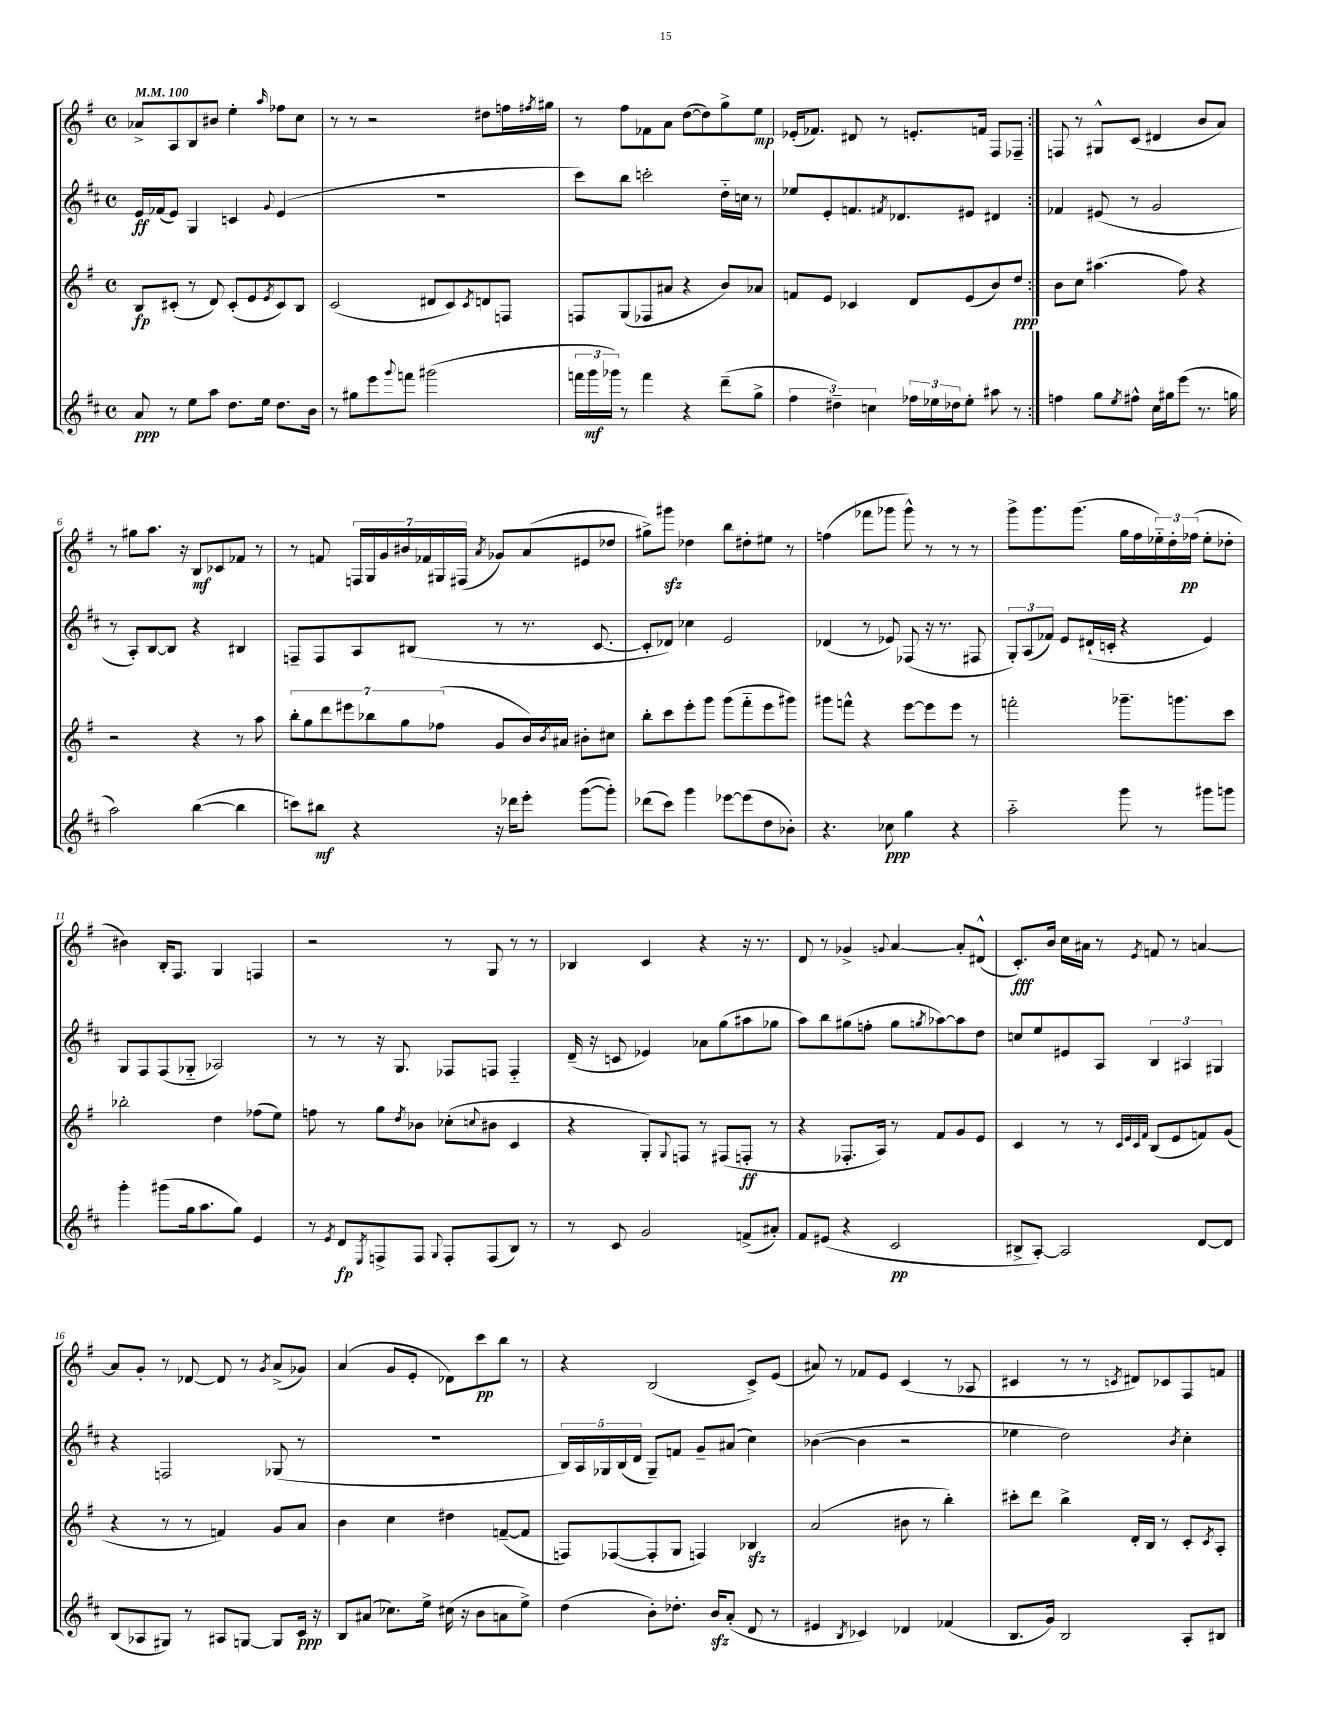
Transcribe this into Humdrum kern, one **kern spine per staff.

**kern	**kern	**kern	**kern
*staff4	*staff3	*staff2	*staff1
*clefG2	*clefG2	*clefG2	*clefG2
*k[f#c#]	*k[f#]	*k[f#c#]	*k[f#]
*M4/4	*M4/4	*M4/4	*M4/4
*met(c)	*met(c)	*met(c)	*met(c)
*MM100	*MM100	*MM100	*MM100
8a/	8B/L	16e/LL	8a-^/L
.	.	(16f-/J	.
8r	(8c#'/J	8e/J)	8A/
8ee\L	8r	4G/	8B/
8aa\J	8d/)	.	8b#/J
8.dd\L	(8c#'/L	4c/	4ee'\
.	8e/	.	.
16ee\Jk	.	.	.
.	8qe/	8qqg/	16qqaa/
8.dd\L	8c#/)	(4e/	8ff-\L
.	8B/J	.	8cc\J
16b\Jk	.	.	.
=	=	=	=
8r	(2c/	1r	8r
8gg#\L	.	.	8r
8eee\	.	.	2r
8qqggg/	.	.	.
8fff\J	.	.	.
(2ggg#\	8d#/L	.	.
.	8c/)	.	.
.	8qc/	.	.
.	8d/	.	8dd#\L
.	8F/J	.	16ff\L
.	.	.	8qff#/
.	.	.	16gg#\JJ
=	=	=	=
24fff\LL	8F/L	8ccc#\L)	8r
24ggg\	.	.	.
24ggg-\JJ)	.	.	.
8r	(8G/	8bb\J	8ff#\L
4fff\	8F-/	2ccc'\	8f-\
.	8a#/J	.	8a\J
4r	4r	.	([8dd\L
.	.	.	8dd\])
(8ddd~\L	8b/L)	16dd'~\LL	8gg^\
.	.	16cc\JJ	.
8gg^\J	8a-/J	8r	8ee\J
=	=	=	=
6ff#\	8f/L	8ee-/L	(16e-'/LK
.	.	.	8.f-/J)
.	8e/J	8e'/	.
6dd#~\)	.	.	.
.	4c-/	8.f/	8d#/
6cc\	.	.	.
.	.	.	8r
.	.	8qf#/	.
.	.	8.d-/	.
24ff-\LL	8d/L	.	8.e'/L
24ee-\	.	.	.
24dd-\J	.	.	.
8ee-'\J	(8e/	8e#/J	.
.	.	.	16f/Jk
8aa#\	8b/)	4d#/	8F#/L
8r	8dd/J	.	8F-~/J
=:|!	=:|!	=:|!	=:|!
4ff\	8b\L	4f-/	8F/
.	8cc\J	.	8r
8gg\L	(4.aa#\	(8e#/	8G#^^/L
8qee/	.	.	.
8ff#^^\J	.	8r	(8c/J
16cc#\LL	.	2g/	4d#/
16gg#\J	.	.	.
(8eee\J	8ff#\)	.	.
8.r	4r	.	8b/L
.	.	.	8a/J)
16gg\	.	.	.
=	=	=	=
2aa\)	2r	8r	8r
.	.	8A'/L)	8gg#\L
.	.	[8B/	8.aa\J
.	.	8B/]J	.
.	.	.	16r
([4bb\	4r	4r	8B/L
.	.	.	8c-/
4bb\]	8r	4B#/	8f-/J
.	8aa\	.	8r
=	=	=	=
8ccc\L)	14bb'\L	8F~/L	8r
.	14gg\	.	.
8bb#\J	.	8F/	8f/
.	14ddd\	.	.
.	14eee#\	.	.
4r	.	8A/	28F/LL
.	14bb-\	.	28G/
.	.	.	28g/
.	14gg\	.	28b#/
.	.	(8B#/J	.
.	.	.	28f-/
.	(14ff-\J	.	28G#/
.	.	.	(28F#/JJ
.	.	.	8qa/
16r	8g/L	8r	8g-/L)
16ddd-\LK	.	.	.
8eee'\J	16b/L)	8.r	(8a/
.	8qb/	.	.
.	16a#/JJ	.	.
([8ggg\L	8b#'\L	.	8e#/
.	.	[8.c#/	.
8ggg'\]J)	8cc#\J	.	8dd-/J
=	=	=	=
(8ddd-\L	8bb'\L	8c#'/]L	8gg#^\L)
8ccc#\J)	8ccc\	8d-/J)	8ggg#\J
4ggg\	8eee'\	4cc-\	4dd-\
.	8ggg\J	.	.
[8eee-\L	(8ggg\L	2e/	8bb\L
(8eee-\]	8fff#'~\	.	8dd#'\
8dd\	8eee\	.	8ee#\J
8b-'\J)	8ggg#\J)	.	8r
=	=	=	=
4.r	8ggg#\L	(4d-/	(4ff\
.	8fff^^\J	.	.
.	4r	8r	8fff-\L
8cc-\	.	8e-/)	8ggg-\J
4gg\	[8eee\L	(8F-/	8ggg-^^\)
.	8eee\]	16r	8r
.	.	8.r	.
4r	8eee\J	.	8r
.	8r	8F#/	8r
=	=	=	=
2aa'~\	2fff'\	12G'/L)	8ggg^\L
.	.	(12A/	.
.	.	.	8.ggg\
.	.	12f-/J)	.
.	.	8e/L	.
.	.	.	(8.ggg\J
.	.	(16d#`/L	.
.	.	16c'/JJ	.
8ggg\	8.ggg-~\L	4r	16gg\LL
.	.	.	16ff#\
8r	.	.	24ee-'~\)
.	.	.	24dd'\
.	8.ggg\	.	.
.	.	.	(24ff-\JJ
8ggg#\L	.	4e/)	8ee-'\L
8ggg\J	8ccc\J	.	8dd-'\J
=	=	=	=
4ggg'\	2bb-'\	8G/L	4b#\)
.	.	8F#/	.
(8ggg#\L	.	(8F#/	16B'/LK
.	.	.	8.F#/J
16gg\k	.	8G-'~/J	.
8.aa\	.	.	.
.	4dd\	2A-/)	4G/
8gg\J)	.	.	.
4e/	(8ff-\L	.	4F/
.	8ee\J)	.	.
=	=	=	=
8r	8ff\	8r	2r
8qe/	.	.	.
8d/L	8r	8r	.
8qE/	.	.	.
8F^/	8gg\L	16r	.
.	.	8.G/	.
.	8qdd/	.	.
8F/J	8b-\J	.	.
8qqG/	.	.	.
8F'/L	(8cc-'\L	8F-/L	8r
.	8qqcc/	.	.
(8F/	8b#\J	8F/J	8G/
8B/J)	4c/	4F'~/	8r
8r	.	.	8r
=	=	=	=
8r	4r	(16d~/	4B-/
.	.	16r	.
8c#/	.	8c/	.
2g/	8G'/L)	4e-/)	4c/
.	8qqG/	.	.
.	8F/J	.	.
.	8r	8a-\L	4r
.	(8F#/L	(8gg\	.
(8f^/L	8F'/J	8aa#\	16r
.	.	.	8.r
8a#'/J)	8r	8gg-\J	.
=	=	=	=
8f#/L	4r	8aa\L)	8d/
(8e#/J	.	8bb\	8r
4r	8.F-'/L	(8gg#\	4g-^/
.	.	8ff'\J	.
.	16A/Jk)	.	.
.	.	.	8qqg/
2c#/	8r	8gg#\L	[4a/
.	.	8qgg/	.
.	8f#/L	[8aa-\)	.
.	8g/	8aa-\]	8a'/]L
.	8e/J	8dd\J	(8d#^^/J
=	=	=	=
8B#^/L	4c/	8cc/L	8.c'/L)
[8A'/J)	.	8ee/	.
.	.	.	16b/Jk
2A/]	8r	8e#/	16cc\LL
.	.	.	16a#\JJ
.	8r	8A/J	8r
.	32qqc/LLL	.	.
.	32qqe/	.	.
.	32qqc/	.	.
.	32qqf#/JJJ	.	8qe/
.	(8B/L	6B/	8f/
.	8e/	.	8r
.	.	6A#/	.
[8d/L	8f/)	.	[4a/
.	.	6G#/	.
8d/]J	(8g/J	.	.
=	=	=	=
(8B/L	4r	4r	8a/]L
8A-/	.	.	8g'/J
8G#/J)	8r	2F/	8r
8r	8r	.	[8d-/
8A#/L	4f/)	.	8d-/]
[8G/J	.	.	8r
.	.	.	8qg/
8G/]L	8g/L	(8G-/	(8a^/L
16c#/Jk	8a/J	8r	8g-/J)
16r	.	.	.
=	=	=	=
8B/L	4b\	1r	(4a/
(8a#/J	.	.	.
8.cc-\L)	4cc\	.	8g/L
.	.	.	8e'/J
16ee^\Jk	.	.	.
(16cc#\	4dd#\	.	8d-\L)
16r	.	.	.
8b\L	.	.	8ccc\
8a\	([8f~/L	.	8bb\J
8ee^\J)	8f/]J	.	8r
=	=	=	=
(4dd\	8F/L)	20B/LL)	4r
.	.	20A/	.
.	.	20G-/	.
.	([8F-/	.	.
.	.	(20B/	.
.	.	20d/JJ	.
8b'\L)	8F-'/]	8G-~/L)	(2B/
8.dd-'\J	8G/J	8f/J	.
.	4F/)	8g~/L	.
16b/LK	.	.	.
(8a'/J	.	(8a#/J	.
8d/	4B-/	4cc#\)	8c^/L)
8r	.	.	(8e/J
=	=	=	=
4e#/	(2a/	([4b-\	8a#/)
.	.	.	8r
8qB/	.	.	.
4c-/)	.	4b-\]	8f-/L
.	.	.	8e/J
4d-/	8b#\	2r	(4c/
.	8r	.	.
(4f-/	4bb'\)	.	8r
.	.	.	8A-/
=	=	=	=
8.B/L	8ccc#'\L	4ee-\	4c#/
.	8ddd\J	.	.
16g/Jk)	.	.	.
2B/	4bb^\	2dd\)	8r
.	.	.	8r
.	.	.	8qc/
.	16d'/LL	.	8d#/L)
.	16B/JJ	.	.
.	8r	.	8c-/
.	.	8qb/	.
8A'/L	8c'/L	4cc#'\	8F#/
.	8qc/	.	.
8B#/J	8A'/J	.	8f/J
==	==	==	==
*-	*-	*-	*-
